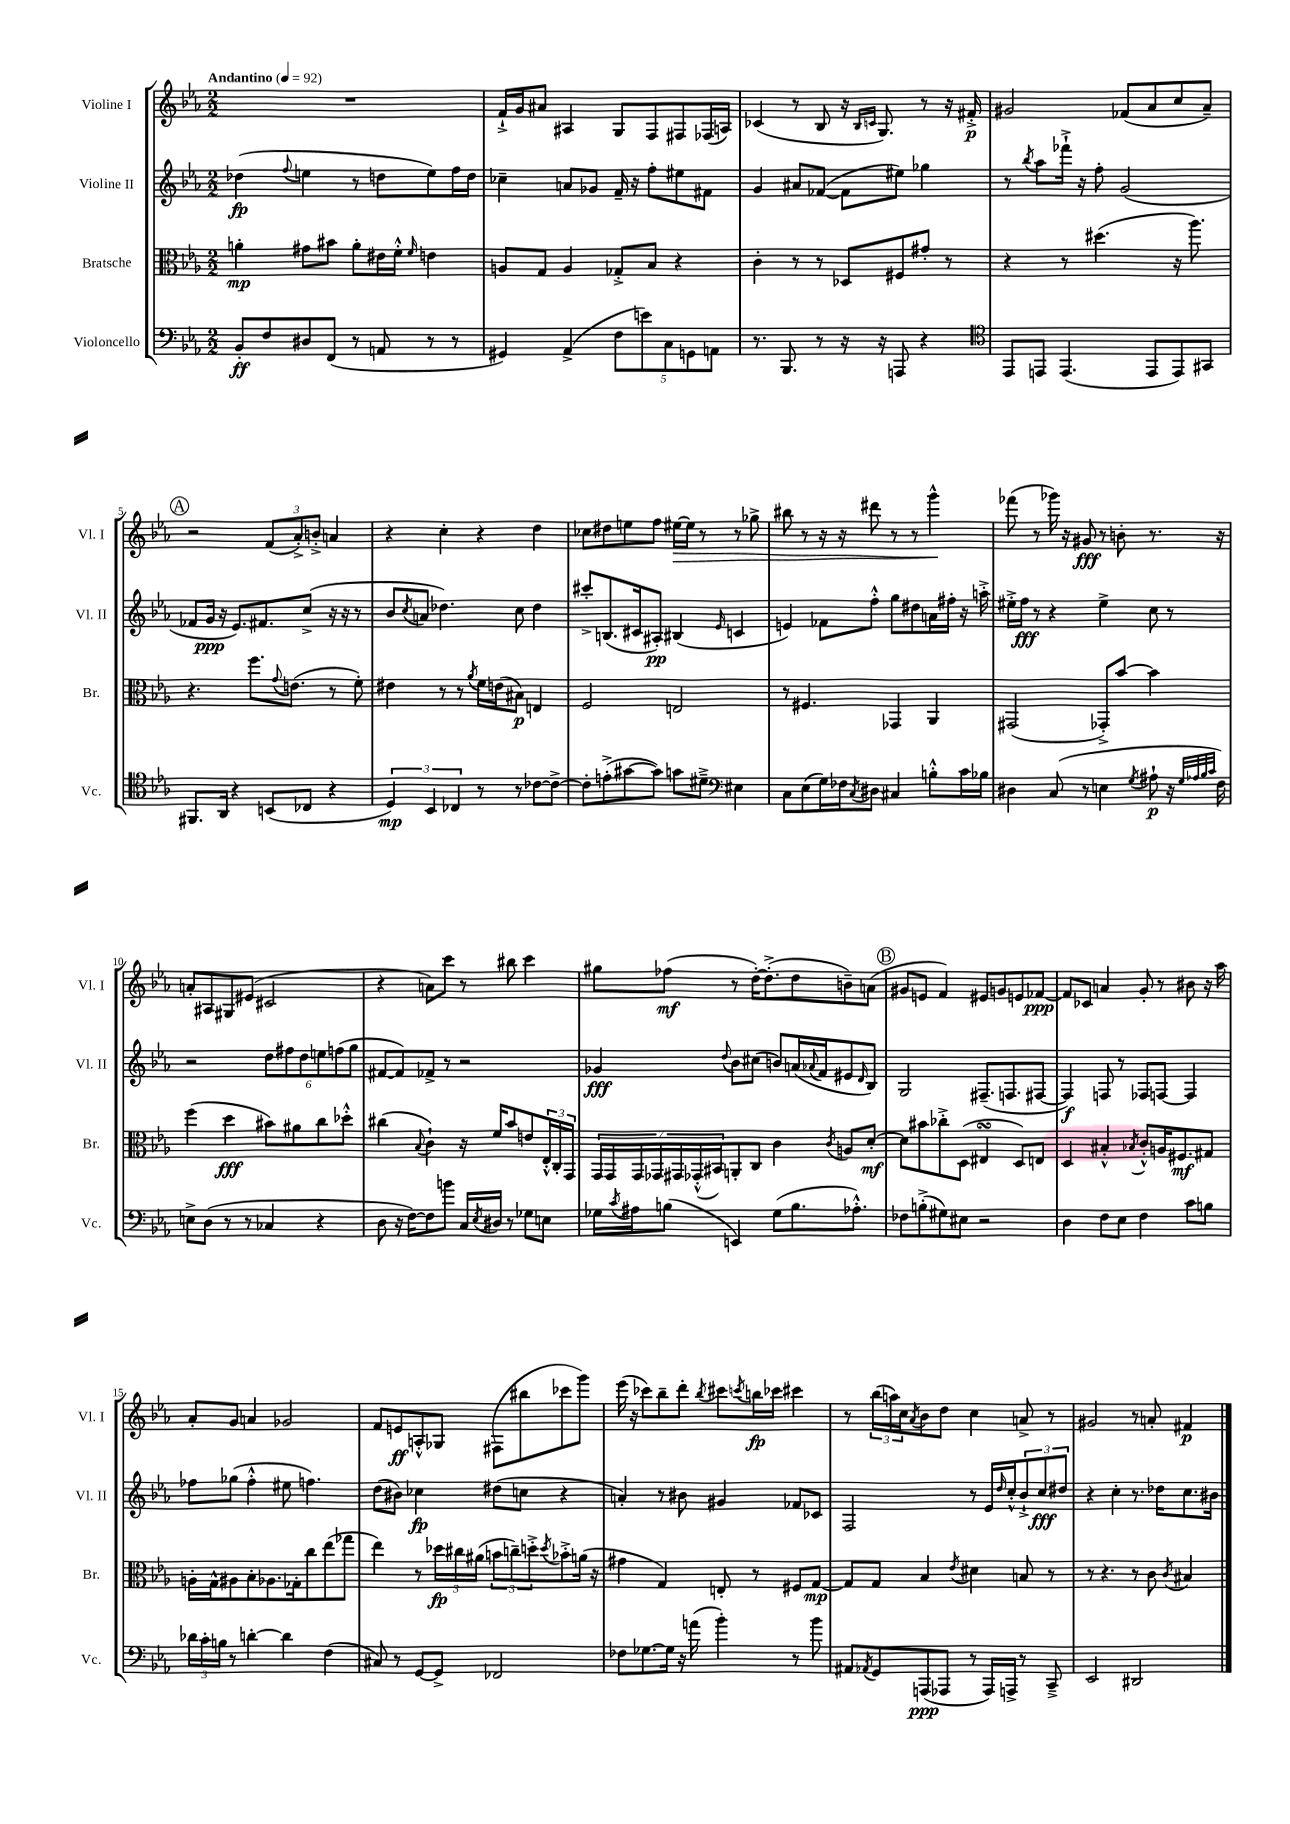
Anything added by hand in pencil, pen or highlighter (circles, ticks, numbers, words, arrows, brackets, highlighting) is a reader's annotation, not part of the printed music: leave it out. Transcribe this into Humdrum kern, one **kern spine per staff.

**kern	**kern	**kern	**kern
*staff4	*staff3	*staff2	*staff1
*clefF4	*clefC3	*clefG2	*clefG2
*k[b-e-a-]	*k[b-e-a-]	*k[b-e-a-]	*k[b-e-a-]
*M2/2	*M2/2	*M2/2	*M2/2
*MM92	*MM92	*MM92	*MM92
8BB-'	4a'	(4dd-	1r
8F	.	.	.
.	.	8qqff	.
8D#	8g#	4ee	.
(8FF	8b#	.	.
8r	8a'	8r	.
8AA	16e#	8dd	.
.	16f'^^	.	.
.	16qqf	.	.
8r	4e	8ee)	.
8r	.	16ff	.
.	.	16dd	.
=	=	=	=
4GG#)	8A	4cc-~	16f`^
.	.	.	16g
.	8G	.	8a#
(4AA-^	4A	8a	4A#
.	.	8g-	.
10F	8G-'^	16f~	8G
.	.	16r	.
10e)	.	.	.
.	8B-	8ff'	8F
10C	.	.	.
.	4r	8ee#	8F#
10GG	.	.	.
.	.	8f#	(16F-
10AA	.	.	.
.	.	.	16A)
=	=	=	=
8.r	4c'	4g	(4c-
8.BBB-	.	.	.
.	8r	8a#	8r
8r	8r	([8f-	8B-
16r	8D-	8f-]	16r
.	.	.	16qqB-
.	.	.	16qqc
16r	.	.	8.G)
8AAA	8F#	8ee#)	.
4r	8g#'	4gg-	8r
.	8r	.	16r
.	.	.	16f#'^
=	=	=	=
*clefC4	*	*	*
8EE-	4r	8r	2g#
.	.	8qbb-	.
8EE	.	8aa-	.
(4.EE	8r	16fff-`^	.
.	.	16r	.
.	(4.dd#	8ff'	.
.	.	(2g	(8f-
8EE	.	.	8a-
8EE)	16r	.	8cc
.	8.aa-)	.	.
8GG#	.	.	8a-~)
=	=	=	=
8.FF#	4.r	8f-	2r
.	.	16g	.
16AA-	.	16r	.
4r	.	8.e-)	.
.	8.ff	.	.
.	.	8.f#	.
(8BB	.	.	(12f
.	8qqg	.	.
.	(8.e	.	.
.	.	.	12a-'^)
8C-	.	(8cc^	.
.	.	.	12b'^
4r	8r	16r	4a
.	.	16r	.
.	8f')	8r	.
=	=	=	=
6D)	4e#	8b-	4r
.	.	8qcc	.
.	.	8a	.
6BB-	.	.	.
.	8r	4.dd-)	4cc'
6C-	.	.	.
.	8r	.	.
.	8qa-	.	.
8r	16f	.	4r
.	(16e	.	.
8r	8B#)	8cc	.
[8c-	4E	4dd-	4dd
8c-^_	.	.	.
=	=	=	=
8c-']	2F	8ccc#'^	8cc-
(8e'^	.	(8.B	8dd#
[8g#	.	.	8ee
.	.	16c#	.
8g#])	.	8A#')	8ff
8g	2E	(4B#	[16ee#
.	.	.	16ee#]
8d#~^	.	.	8r
*clefF4	*	*	*
.	.	16qqe-	.
4E#	.	4c	8r
.	.	.	8gg-^
=	=	=	=
8C	8r	4e)	8bb#
(8E-	4.F#	.	8r
16G)	.	8f-	16r
16F-	.	.	16r
8qC	.	.	.
8D#	.	8ff'^^	8ddd#
4C#	4GG-	8gg	8r
.	.	8dd#	8r
8B'^^	4AA-	16a	4ggg^^
.	.	16ff#'	.
16c	.	16r	.
16B-	.	16aa'^	.
=	=	=	=
4D#	(2GG#	16ee#'^	(8fff-
.	.	16ff	.
.	.	8r	8r
(8C	.	4r	16ggg-)
.	.	.	16r
8r	.	.	8g#
4E	8GG-'^)	4ee#^	8r
.	[8b-	.	8b'
8qG	.	.	.
8A#`	4b-]	8cc	8.r
16r	.	8r	.
32qqG	.	.	.
32qqA-	.	.	.
32qqB-	.	.	.
32qqc	.	.	.
16F)	.	.	16r
=	=	=	=
8E^	(4ff	2r	8a'
(8D	.	.	8A#
8r	4dd	.	8G#
8r	.	.	(8e#
4C-	8b#)	12dd	2c#
.	.	12ff#	.
.	8a#	.	.
.	.	12dd	.
4r	8cc	12ee	.
.	.	(12ff	.
.	8dd-'^^	.	.
.	.	12gg	.
=	=	=	=
8D	(4cc#	[8f#	4r
16r	.	8f#])	.
[16F)	.	.	.
.	8qqB-	.	.
8F]	4c`)	8f-^	8a)
8b	.	8r	8ccc
16C	16r	2r	8r
8qE-	.	.	.
16D#	16f	.	.
8r	8b-	.	8bb#
8G-	8e	.	4ccc
8E	24E-'^^	.	.
.	24C'	.	.
.	24GG	.	.
=	=	=	=
16G-	28GG	4g-	8gg#
.	28GG	.	.
8qc	.	.	.
16A#	.	.	.
.	28GG	.	.
.	28GG-	.	.
(8B	.	.	(8ff-
.	28GG#	.	.
.	(28GG-'^^	.	.
.	28BB#)	.	.
.	.	8qqdd	.
4EE)	8AA'	8b-	8r
.	8C	(8cc#	[16dd')
.	.	.	(8.dd'^]
(8G-	4c	8b)	.
8.B	.	(16a	8dd
.	.	8qqa-	.
.	.	16f	.
.	8qc	.	.
.	8A	8e#	8b~)
8.A-'^^)	.	.	.
.	.	16qqd	.
.	[8d'	8B-)	(8a
=	=	=	=
8F-	8d]	2G	8g#
(8B'^	8b#	.	8e
8G#)	8cc-'^	.	4f)
8E#	(8D	.	.
2r	4E#	(8.F#~	8e#
.	.	.	8g
.	.	8.F	.
.	8D)	.	8e
.	8E	[8F#	[8f-
=	=	=	=
4D	4D	4F#])	8f-]
.	.	.	8c-
8F	4B#'^^	8F	4a
8E-	.	8r	.
.	8qB-	.	.
4F	8c'^^	8F-	8g'
.	16A	[8F	8r
.	8.F#	.	.
8c	.	4F]	8b#
8B	8G#	.	16r
.	.	.	16aa-
=	=	=	=
24d-	16A'	8ff-	8a-'
24c'	.	.	.
.	16G^^	.	.
24B	.	.	.
8r	8A#	(8gg-	8g
[4d'	8B-'	4ff-'^^	4a
.	8.A-	.	.
4d]	.	8ee#	2g-
.	16G-'	.	.
.	8cc	4.ff)	.
(4F	(8ee-	.	.
.	8gg-	.	.
=	=	=	=
8C#)	4ee-)	(8dd	8f
8r	.	8b#)	8e
[8GG	8r	4cc-	8A'^^
8GG^]	24dd-	.	8G-
.	24cc#	.	.
.	(24a#	.	.
2FF-	12b	(8dd#	(8F#
.	12cc~)	.	.
.	.	8cc	8bb#
.	12dd'^	.	.
.	8qdd	.	.
.	8b-'^	4r	8ccc-
.	(16a	.	8ggg)
.	16r	.	.
=	=	=	=
8F-	4g#	4a')	(16eee-
.	.	.	16r
[8.G-	.	.	8ccc-)
.	4G)	8r	8bb-~
16G-]	.	.	.
16r	.	8b#	8ddd'
(16a	.	.	.
.	.	.	8qbb-
4b-')	8E'	4g#	8ccc#
.	.	.	8qccc
.	8r	.	16bb
.	.	.	16ccc-
8r	8F#	8f-	4ccc#
8b-	[8G	8c-	.
=	=	=	=
8AA#	8G]	2F	8r
8qAA-	.	.	.
8GG	8G	.	(24bb-
.	.	.	24aa)
.	.	.	24cc
.	.	.	8qa-
(8AAA	4B-	.	8b-
8AAA-	.	.	8dd
.	8qe-	.	.
8r	4d#	8r	4cc
16AAA-)	.	16e-	.
.	.	16qqdd	.
16AAA^	.	16cc'^^	.
8r	8B	12b-`^	8a^
.	.	12cc	.
8CC~^	8r	.	8r
.	.	12dd#	.
=	=	=	=
2EE-	8r	4r	2g#
.	4.r	.	.
.	.	4cc'	.
2DD#	8r	8.r	8r
.	8c	.	8a'
.	.	16dd-	.
.	8qc	.	.
.	4B#	8.cc	4f#
.	.	16b#	.
==	==	==	==
*-	*-	*-	*-
